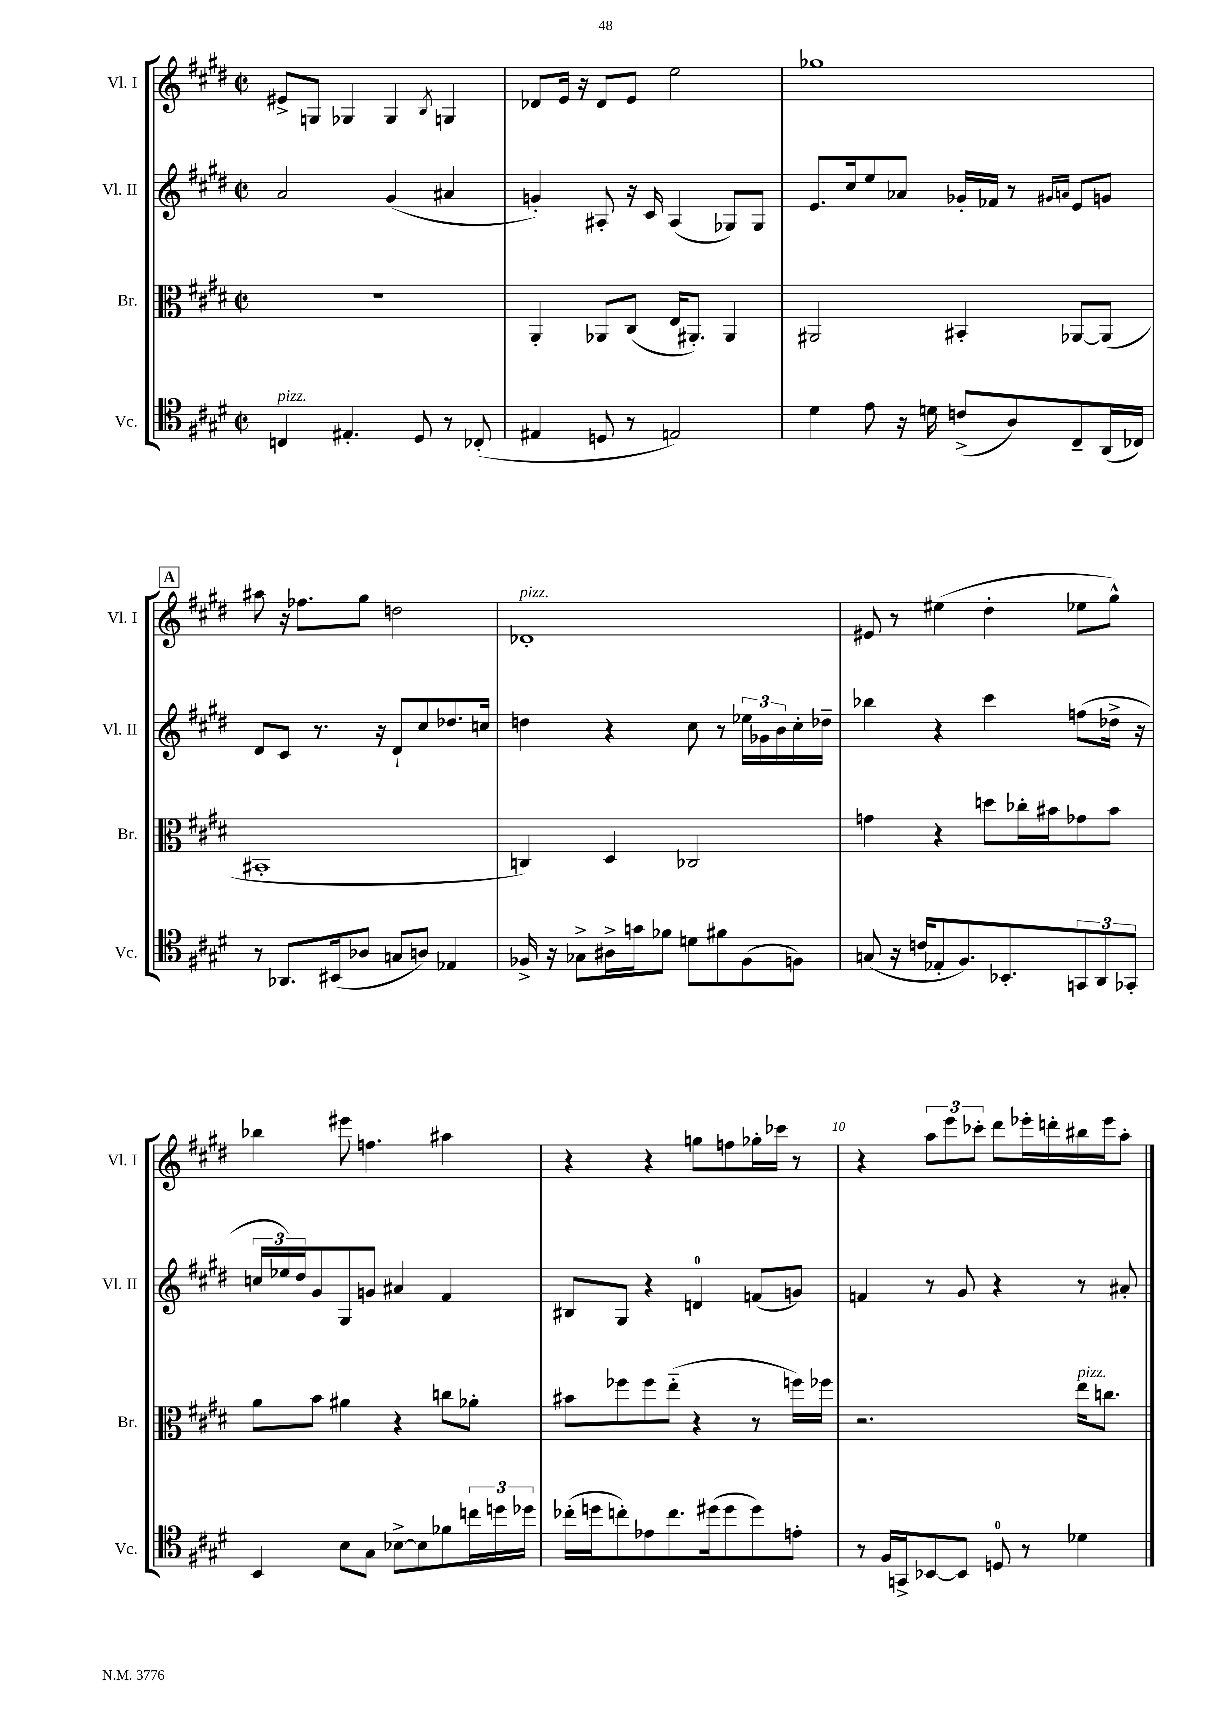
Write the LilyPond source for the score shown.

<<
\new StaffGroup <<
\new Staff = "s0" \with { instrumentName = "Vl. I" shortInstrumentName = "Vl. I" } {
    \clef treble \key e \major \defaultTimeSignature \time 2/2
    eis'8-> g8 ges4 ges4 \acciaccatura { b8 } g4 |
    des'8 e'16 r16 des'8 e'8 e''2 |
    ges''1 |
    \mark \markup { \box "A" } ais''8 r16 fes''8. gis''8 d''2 |
    des'1-.^\markup { \italic "pizz." } |
    eis'8 r8 eis''4( dis''4-. ees''8 gis''8-^) |
    bes''4 eis'''8 f''4. ais''4 |
    r4 r4 g''8 f''8 ges''16-. ces'''16 r8 |
    r4 \tuplet 3/2 { a''8 e'''8 ces'''8-. } dis'''8 ees'''16-. d'''16-. bis''16 ees'''16 a''8-. \bar "|." |
}
\new Staff = "s1" \with { instrumentName = "Vl. II" shortInstrumentName = "Vl. II" } {
    \clef treble \key e \major \defaultTimeSignature \time 2/2
    a'2 gis'4( ais'4 |
    g'4-.) ais8-. r16 cis'16 ais4( ges8) ges8 |
    e'8. cis''16 e''8 aes'8 ges'16-. fes'16 r8 \grace { gis'16 a'16 } e'8 g'8 |
    \mark \markup { \box "A" } dis'8 cis'8 r8. r16 dis'8-! cis''8 des''8. c''16 |
    d''4 r4 cis''8 r8 \tuplet 3/2 { ees''16 ges'16 b'16 } cis''16-. des''16-- |
    bes''4 r4 cis'''4 f''8( des''16-> r16 |
    \tuplet 3/2 { c''16 ees''16) dis''16 } gis'8 gis8 g'8 ais'4 fis'4 |
    bis8 gis8 r4 d'4-0 f'8( g'8) |
    f'4 r8 gis'8 r4 r8 ais'8-. \bar "|." |
}
\new Staff = "s2" \with { instrumentName = "Br." shortInstrumentName = "Br." } {
    \clef alto \key e \major \defaultTimeSignature \time 2/2
    r1 |
    a,4-. aes,8 cis8( e16 ais,8.-.) ais,4 |
    ais,2 bis,4-. aes,8~ aes,8( |
    \mark \markup { \box "A" } bis,1-. |
    c4) dis4 ces2 |
    g'4 r4 d''8 ces''16-. bis'16 ges'8 bis'8 |
    a'8 b'8 ais'4 r4 c''8 aes'8-. |
    bis'8 fes''8 fes''8 e''8-_( r4 r8 f''16) fes''16 |
    r2. e''16^\markup { \italic "pizz." } c''8. \bar "|." |
}
\new Staff = "s3" \with { instrumentName = "Vc." shortInstrumentName = "Vc." } {
    \clef tenor \key e \major \defaultTimeSignature \time 2/2
    c4^\markup { \italic "pizz." } eis4.-. dis8 r8 ces8-.( |
    eis4 d8 r8 e2) |
    dis'4 e'8 r16 d'16 c'8->( a8) cis8-- a,16( ces16) |
    \mark \markup { \box "A" } r8 aes,8. bis,16( aes8 g8 a8) ees4 |
    fes16-> r16 ges8-> ais16-> g'16 fes'8 d'8 fis'8 fes8( f8) |
    g8( r16 c'16 ees8-. fis8.) bes,8.-. \tuplet 3/2 { g,8 a,8 ges,8-. } |
    b,4 b8 gis8 bes8~-> bes8 fes'8 \tuplet 3/2 { c''16 d''16 des''16 } |
    ces''16-.( d''16 c''8-.) ees'8 c''8. dis''16( dis''8 dis''8) e'8-. |
    r8 fis16 g,16-> bes,8~ bes,8 d8-0 r8 des'4 \bar "|." |
}
>>
>>
\layout { \context { \Score currentBarNumber = #2 \override BarNumber.break-visibility = ##(#f #t #t) barNumberVisibility = #(every-nth-bar-number-visible 5) } }
